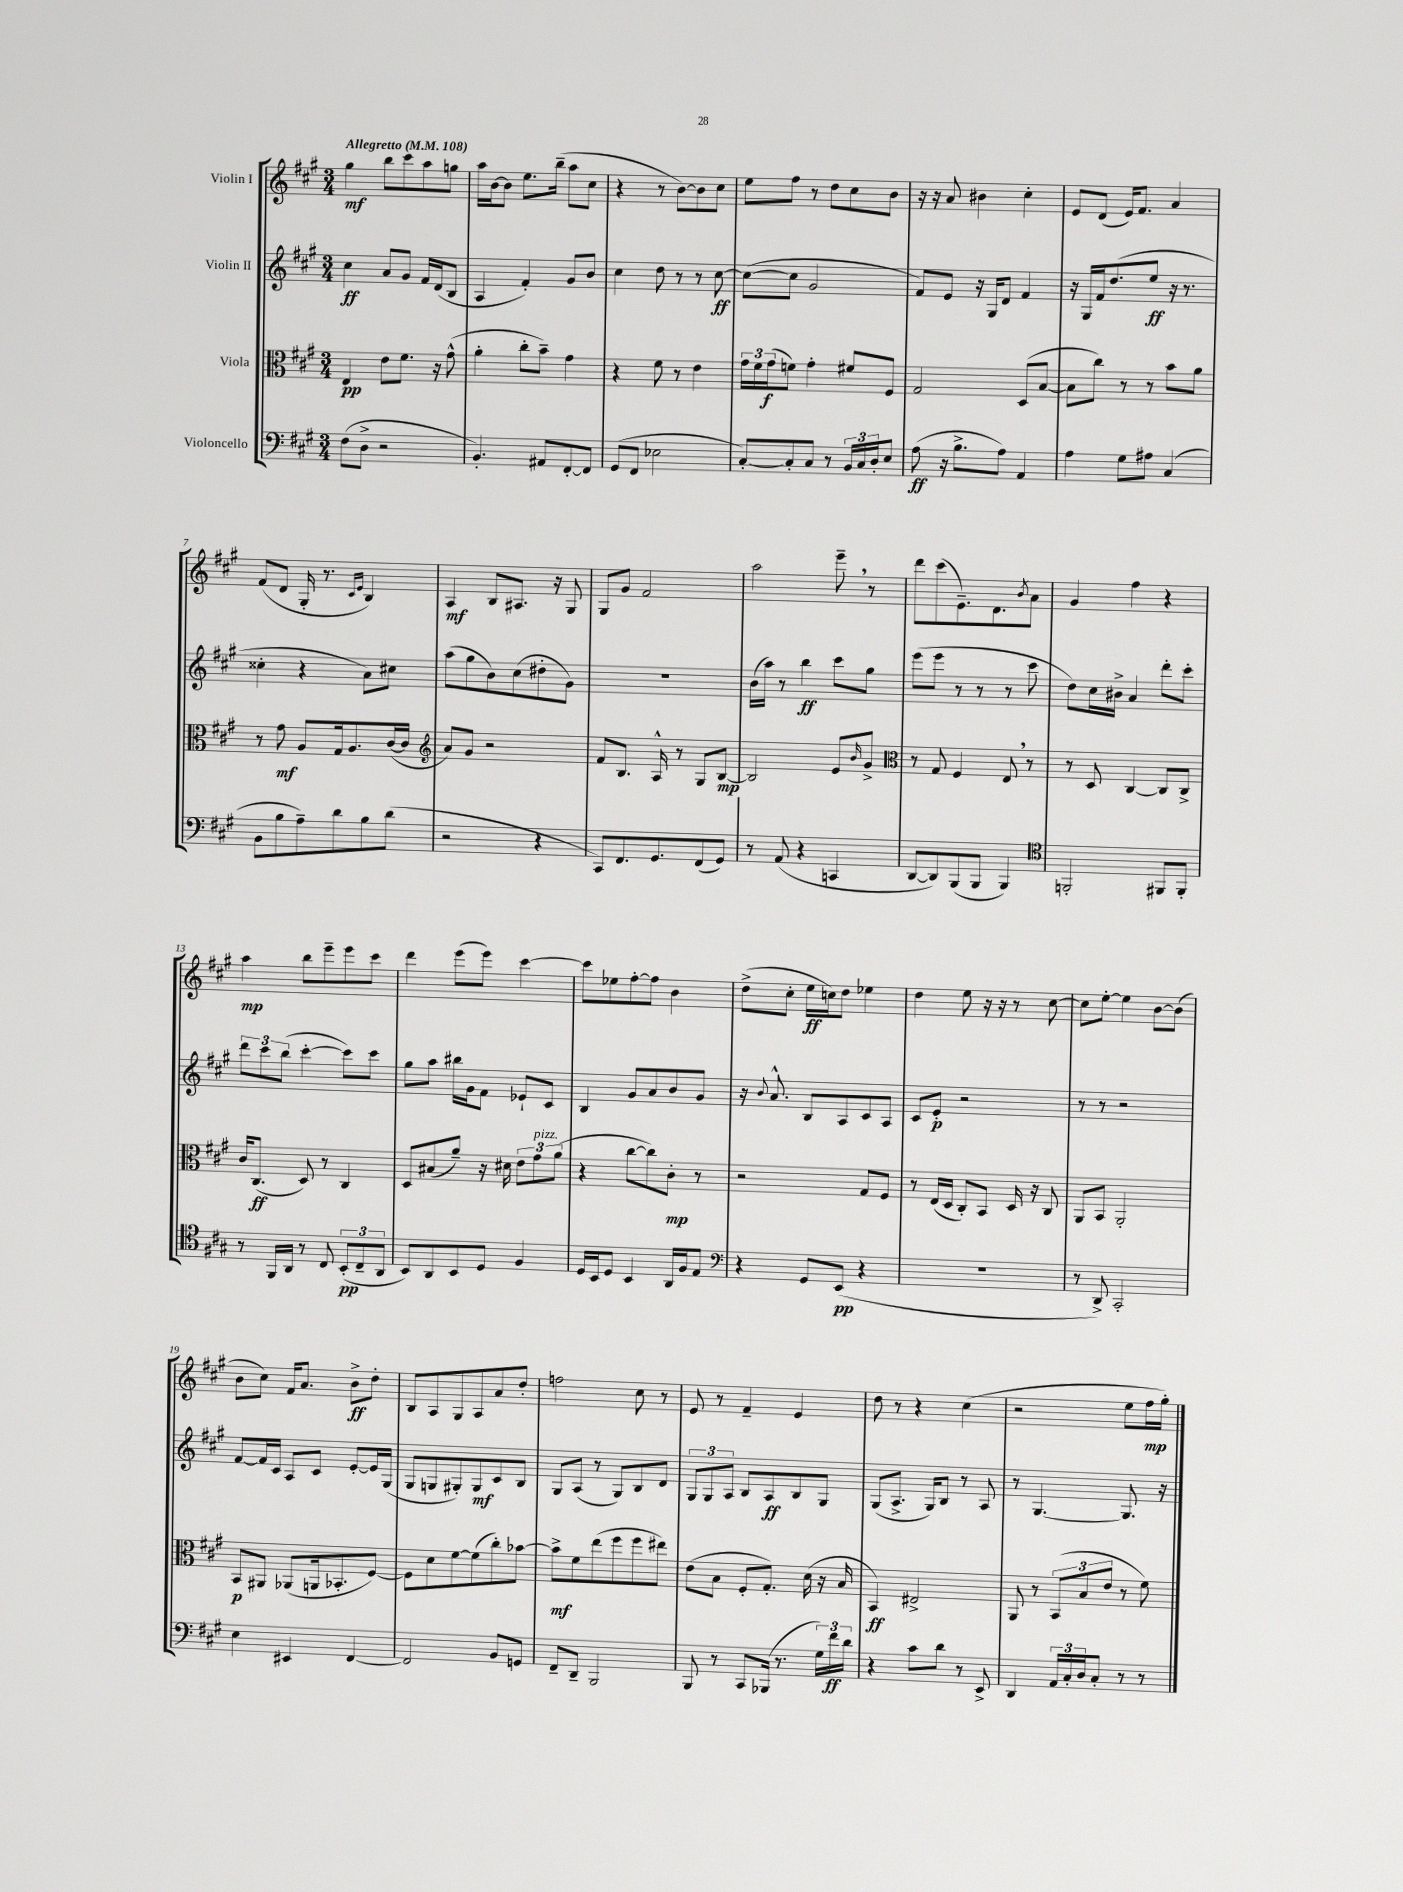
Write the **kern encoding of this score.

**kern	**dynam	**kern	**dynam	**kern	**dynam	**kern	**dynam
*part4	*part4	*part3	*part3	*part2	*part2	*part1	*part1
*staff4	*staff4	*staff3	*staff3	*staff2	*staff2	*staff1	*staff1
*I"Violoncello	*	*I"Viola	*	*I"Violin II	*	*I"Violin I	*
*clefF4	*	*clefC3	*	*clefG2	*	*clefG2	*
*k[f#c#g#]	*	*k[f#c#g#]	*	*k[f#c#g#]	*	*k[f#c#g#]	*
*M3/4	*	*M3/4	*	*M3/4	*	*M3/4	*
*MM108	*	*MM108	*	*MM108	*	*MM108	*
=1	=1	=1	=1	=1	=1	=1	=1
!	!	!	!	!	!	!LO:TX:a:B:t=Allegretto	!
(8F#\L	.	4E/	pp	4cc#\	ff	4gg#\	mf
8D^\J	.	.	.	.	.	.	.
2r	.	8e\L	.	8a/L	.	8bb\L	.
.	.	8.f#\J	.	8g#/J	.	8ccc#\	.
.	.	.	.	16f#/LL	.	8aa\	.
.	.	16r	.	(16d/J	.	.	.
.	.	(8g#^^\	.	8B/J	.	8ggn\J	.
=2	=2	=2	=2	=2	=2	=2	=2
4.BB'/)	.	4a'\	.	4A/	.	16aa\LL	.
.	.	.	.	.	.	[16b\J	.
.	.	.	.	.	.	8b\J]	.
.	.	8cc#'\L	.	4f#'/)	.	8.ee\L	.
8AA#X/L	.	8b~\J)	.	.	.	.	.
.	.	.	.	.	.	(16bb~\Jk	.
[8FF#'/	.	4g#\	.	8g#/L	.	8aa\L	.
8FF#/J]	.	.	.	8b/J	.	8cc#\J	.
=3	=3	=3	=3	=3	=3	=3	=3
(8GG#/L	.	4r	.	4cc#\	.	4r	.
8FF#/J	.	.	.	.	.	.	.
2E-X\	.	8f#\	.	8dd\	.	8r	.
.	.	8r	.	8r	.	[8b\L)	.
.	.	4e\	.	8r	.	8b\]	.
.	.	.	.	[8cc#\	ff	8cc#\J	.
=4	=4	=4	=4	=4	=4	=4	=4
[8C#'/L)	.	24g#\LL	.	(8cc#\L_	.	8ee\L	.
.	.	24f#\	.	.	.	.	.
.	.	(24g#\J	f	.	.	.	.
8C#'/]	.	8fn\J)	.	8cc#\J]	.	8ff#\J	.
8C#/J	.	4g#'\	.	2g#/	.	8r	.
8r	.	.	.	.	.	8dd\L	.
24BB/LL	.	8f#X/L	.	.	.	8cc#\	.
24C#/	.	.	.	.	.	.	.
24D'/J	.	.	.	.	.	.	.
8E/J	.	8F#/J	.	.	.	8b\J	.
=5	=5	=5	=5	=5	=5	=5	=5
(8A\	ff	2G#/	.	8f#/L)	.	16r	.
.	.	.	.	.	.	16r	.
16r	.	.	.	8e/J	.	8a/	.
8.B^\L	.	.	.	.	.	.	.
.	.	.	.	16r	.	4b#X\	.
.	.	.	.	16G#/KL	.	.	.
8A\J)	.	.	.	8d/J	.	.	.
4AA/	.	(8D/L	.	4f#/	.	4cc#'\	.
.	.	[8B/J	.	.	.	.	.
=6	=6	=6	=6	=6	=6	=6	=6
4A\	.	8B\L]	.	16r	.	8e/L	.
.	.	.	.	16G#/LL	.	.	.
.	.	8cc#\J)	.	16f#/J	.	(8d/J	.
.	.	.	.	(8.dd/	.	.	.
8G#\L	.	8r	.	.	.	16e/KL)	.
.	.	.	.	.	.	8.f#/J	.
8A#X\J	.	8r	.	8ee/J	ff	.	.
(4C#/	.	8b\L	.	16r	.	4a/	.
.	.	.	.	8.r	.	.	.
.	.	8a\J	.	.	.	.	.
!!LO:LB:g=z
=7	=7	=7	=7	=7	=7	=7	=7
8BB\L	.	8r	.	4cc##X'\	.	(8f#/L	.
8B\	.	8g#\	mf	.	.	8d/J	.
8A~\)	.	8A/L	.	4r	.	16G#'/	.
.	.	.	.	.	.	8.r	.
8d\	.	16G#/k	.	.	.	.	.
.	.	8.A/	.	.	.	.	.
.	.	.	.	.	.	16qqc#/LL	.
.	.	.	.	.	.	16qqe/JJ	.
8B\	.	.	.	8a\L)	.	4B/)	.
(8d\J	.	([16c#/L	.	8cc#X\J	.	.	.
.	.	16c#/JJ]	.	.	.	.	.
=8	=8	=8	=8	=8	=8	=8	=8
*	*	*clefG2	*	*	*	*	*
2r	.	8a/L)	.	(8aa\L	.	4A/	mf
.	.	8g#/J	.	8gg#\	.	.	.
.	.	2r	.	8b\)	.	8B/L	.
.	.	.	.	(8cc#\	.	8.A#X/J	.
4r	.	.	.	8dd#X'\	.	.	.
.	.	.	.	.	.	16r	.
.	.	.	.	8g#\J)	.	8G#/	.
=9	=9	=9	=9	=9	=9	=9	=9
8CC#/L)	.	8f#/L	.	2.r	.	8G#/L	.
8.FF#/	.	8.B/J	.	.	.	8g#/J	.
.	.	.	.	.	.	2f#/	.
8.GG#/	.	16A^^/	.	.	.	.	.
.	.	8r	.	.	.	.	.
(8FF#/	.	8G#/L	.	.	.	.	.
8GG#/J)	.	[8B/J	mp	.	.	.	.
=10	=10	=10	=10	=10	=10	=10	=10
8r	.	2B/]	.	(16b\LL	.	2aa\	.
.	.	.	.	16aa\JJ)	.	.	.
(8AA/	.	.	.	8r	.	.	.
4r	.	.	.	4bb\	ff	.	.
4CCn/	.	8e/L	.	8ccc#\L	.	8eee~,\	.
.	.	16qqb/	.	.	.	.	.
.	.	8g#^/J	.	8gg#\J	.	8r	.
=11	=11	=11	=11	=11	=11	=11	=11
*	*	*clefC3	*	*	*	*	*
[8DD/L	.	8r	.	(8eee\L	.	8ddd\L	.
8DD/])	.	8G#/	.	8eee\J	.	(8ccc#\	.
(8BBB/	.	4F#/	.	8r	.	8.e~\)	.
8BBB/J	.	.	.	8r	.	.	.
.	.	.	.	.	.	8.d\	.
4BBB/)	.	8E,/	.	8r	.	.	.
.	.	.	.	.	.	8qb/	.
.	.	8r	.	8ccc#\	.	8a\J	.
=12	=12	=12	=12	=12	=12	=12	=12
*clefC4	*	*	*	*	*	*	*
2FFn'/	.	8r	.	8dd\L)	.	4g#/	.
.	.	8D/	.	16cc#\L	.	.	.
.	.	.	.	16b#X^\JJ	.	.	.
.	.	[4C#/	.	4a/	.	4ff#\	.
8FF#X/L	.	8C#/L]	.	8ddd'\L	.	4r	.
8FF#'/J	.	8C#^/J	.	8ccc#'\J	.	.	.
!!LO:LB:g=z
=13	=13	=13	=13	=13	=13	=13	=13
8r	.	16c#/KL	.	12ddd\L	.	4aa\	mp
.	.	(8.C#/J	ff	.	.	.	.
.	.	.	.	12ccc#\	.	.	.
16FF#/LL	.	.	.	.	.	.	.
.	.	.	.	(12bb\J	.	.	.
16AA/JJ	.	.	.	.	.	.	.
8r	.	8D/)	.	[4ccc#'\	.	8bb\L	.
8C#/	.	8r	.	.	.	8eee~\	.
(12BB'/L	pp	4C#/	.	8ccc#\L])	.	8eee\	.
12C#~/	.	.	.	.	.	.	.
.	.	.	.	8ccc#\J	.	8ccc#\J	.
12AA/J	.	.	.	.	.	.	.
=14	=14	=14	=14	=14	=14	=14	=14
8BB/L)	.	8D/L	.	8gg#\L	.	4ddd\	.
8AA/	.	(8B#X/	.	8aa\J	.	.	.
8BB/	.	8a~/J)	.	16bb#X\LL	.	(8eee\L	.
.	.	.	.	16g#\J	.	.	.
8D/J	.	16r	.	8f#\J	.	8eee\J)	.
.	.	16d#X\	.	.	.	.	.
4F#/	.	12e\L	.	8e-X`/L	.	[4ccc#\	.
!	!	!LO:TX:a:i:t=pizz.	!	!	!	!	!
.	.	12g#\	.	.	.	.	.
.	.	.	.	8c#/J	.	.	.
.	.	(12a\J	.	.	.	.	.
=15	=15	=15	=15	=15	=15	=15	=15
16D/LL	.	4r	.	4B/	.	8ccc#\L]	.
16BB/J	.	.	.	.	.	.	.
8D/J	.	.	.	.	.	8ee-X\	.
4BB/	.	[8cc#\L	.	8g#/L	.	[8ff#'\	.
.	.	8cc#\])	.	8a/	.	8ff#\J]	.
16AA/LL	.	8c#'\J	mp	8b/	.	4b\	.
16F#/J	.	.	.	.	.	.	.
8E/J	.	8r	.	8g#/J	.	.	.
=16	=16	=16	=16	=16	=16	=16	=16
*clefF4	*	*	*	*	*	*	*
4r	.	2r	.	16r	.	(8dd^\L	.
.	.	.	.	8qqb/	.	.	.
.	.	.	.	8.a^^/	.	.	.
.	.	.	.	.	.	8cc#'\J	.
8GG#/L	.	.	.	8B/L	.	16ee\LL	ff
.	.	.	.	.	.	16ccn\J)	.
(8EE/J	pp	.	.	8A/	.	8dd\J	.
4r	.	8G#/L	.	8c#/	.	4ee-X\	.
.	.	8F#/J	.	8A/J	.	.	.
=17	=17	=17	=17	=17	=17	=17	=17
2.r	.	8r	.	8c#/L	.	4dd\	.
.	.	(16E/LL	.	8e'/J	p	.	.
.	.	16D/JJ	.	.	.	.	.
.	.	8C#'/L)	.	2r	.	8ee\	.
.	.	8BB/J	.	.	.	16r	.
.	.	.	.	.	.	16r	.
.	.	16D/	.	.	.	8r	.
.	.	16r	.	.	.	.	.
.	.	8C#/	.	.	.	[8cc#\	.
=18	=18	=18	=18	=18	=18	=18	=18
8r	.	8AA/L	.	8r	.	8cc#\L]	.
8DD^/)	.	8BB/J	.	8r	.	[8ee'\J	.
2CC#'/	.	2AA'/	.	2r	.	4ee\]	.
.	.	.	.	.	.	[8b\L	.
.	.	.	.	.	.	(8b\J]	.
!!LO:LB:g=z
=19	=19	=19	=19	=19	=19	=19	=19
4E\	.	8BB/L	p	[8f#/L	.	8b\L	.
.	.	8AA#X/J	.	16f#/L]	.	8cc#\J)	.
.	.	.	.	16c#/JJ	.	.	.
4EE#X/	.	(8AA-X/L	.	8A/L	.	16f#/KL	.
.	.	.	.	.	.	8.a/J	.
.	.	16AAn/k	.	8c#/J	.	.	.
.	.	8.BB-X'/	.	.	.	.	.
[4FF#/	.	.	.	[8e'/L	.	8b^\L	ff
.	.	[8F#/J)	.	16e/L]	.	8dd'\J	.
.	.	.	.	(16G#/JJ	.	.	.
=20	=20	=20	=20	=20	=20	=20	=20
2FF#/]	.	8F#\L]	.	8G#/L	.	8B/L	.
.	.	8d\	.	8Gn/	.	8A/	.
.	.	[8f#\	.	8G#X'/)	.	8G#/	.
.	.	(8f#\]	.	8G#/	mf	8A/	.
8BB/L	.	8cc#'\)	.	8c#/	.	8a/	.
8GGn/J	.	[8b-X\J	.	8B/J	.	8dd'/J	.
=21	=21	=21	=21	=21	=21	=21	=21
8FF#~/L	.	8b-^\L]	mf	8G#/L	.	2ffn\	.
8DD~/J	.	8f#\	.	(8A/J	.	.	.
2BBB/	.	(8ee\	.	8r	.	.	.
.	.	8ff#\	.	8G#/L)	.	.	.
.	.	8ff#\	.	8B/	.	8cc#\	.
.	.	8ee#X\J)	.	8d/J	.	8r	.
=22	=22	=22	=22	=22	=22	=22	=22
8BBB/	.	(8e\L	.	12G#/L	.	8e/	.
.	.	.	.	12G#/	.	.	.
8r	.	8B\J	.	.	.	8r	.
.	.	.	.	12A/J	.	.	.
8CC#/L	.	8F#'/L	.	8B/L	.	4f#~/	.
(16BBB-X/Jk	.	8.G#'/J)	.	8A/	ff	.	.
8.r	.	.	.	.	.	.	.
.	.	.	.	8B/	.	4e/	.
.	.	(16d\	.	.	.	.	.
24G#\LL)	.	16r	.	8G#/J	.	.	.
24f#\	ff	.	.	.	.	.	.
.	.	16B/	.	.	.	.	.
24d\JJ	.	.	.	.	.	.	.
=23	=23	=23	=23	=23	=23	=23	=23
4r	.	4BB/)	ff	(8G#/L	.	8dd\	.
.	.	.	.	8.A^/J	.	8r	.
8c#\L	.	2E#X^/	.	.	.	4r	.
.	.	.	.	16G#/KL)	.	.	.
8d\J	.	.	.	8B/J	.	.	.
8r	.	.	.	8r	.	(4cc#\	.
8EE^/	.	.	.	8A/	.	.	.
=24	=24	=24	=24	=24	=24	=24	=24
4DD/	.	8AA/	.	8r	.	2r	.
.	.	8r	.	[4.G#/	.	.	.
24AA/LL	.	(12BB/L	.	.	.	.	.
24C#'/	.	.	.	.	.	.	.
24D/J	.	12B/	.	.	.	.	.
8C#'/J	.	.	.	.	.	.	.
.	.	12e/J	.	.	.	.	.
8r	.	8r	.	8.G#/]	.	8ee\L	.
8r	.	8f#\)	.	.	.	16ff#\L	mp
.	.	.	.	16r	.	16gg#'\JJ)	.
==	==	==	==	==	==	==	==
*-	*-	*-	*-	*-	*-	*-	*-
